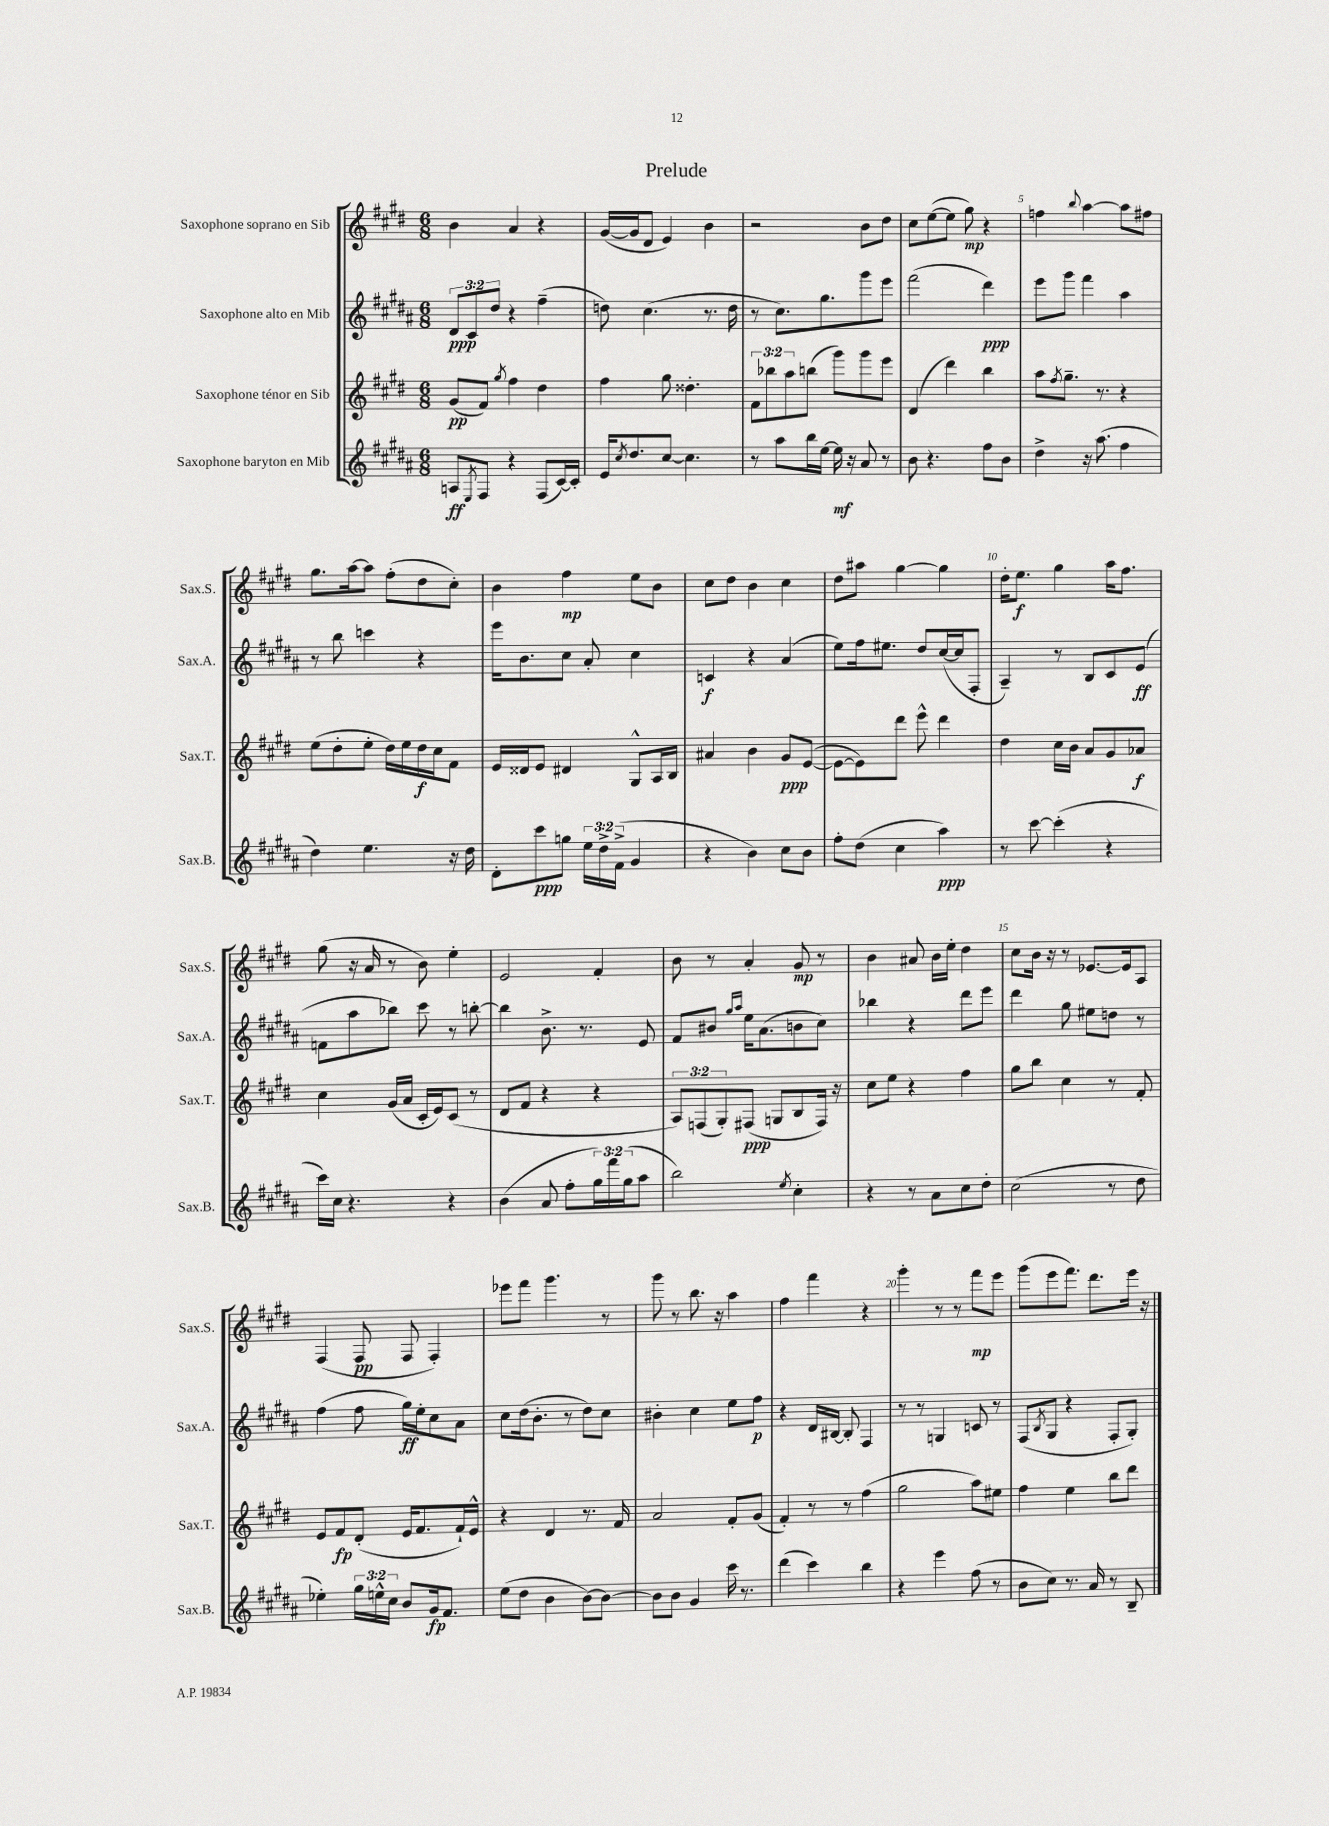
\header { title = "Prelude" }
<<
\new StaffGroup <<
\new Staff = "s0" \with { instrumentName = "Saxophone soprano en Sib" shortInstrumentName = "Sax.S." } {
    \clef treble \key e \major \numericTimeSignature \time 6/8
    b'4 a'4 r4 |
    gis'16~( gis'16 dis'8 e'4) b'4 |
    r2 b'8 dis''8 |
    cis''8 e''8~( e''8 gis''8\mp) r4 |
    f''4 \appoggiatura { b''8 } a''4~ a''8 fis''8 |
    gis''8. a''16~ a''8 fis''8-.( dis''8 cis''8-.) |
    b'4 fis''4\mp e''8 b'8 |
    cis''8 dis''8 b'4 cis''4 |
    dis''8 ais''8 gis''4~ gis''4 |
    dis''16-. e''8.\f gis''4 a''16 fis''8. |
    gis''8( r16 a'16 r8 b'8) e''4-. |
    e'2 fis'4-. |
    b'8 r8 a'4-. gis'8\mp r8 |
    b'4 ais'8 b'16 e''16-. dis''4 |
    cis''8 b'16 r16 r8 ees'8.~ ees'16 a8 |
    fis4( fis8\pp fis8 fis4-.) |
    ees'''8 fis'''8 gis'''4. r8 |
    gis'''8 r8 b''8. r16 a''4 |
    fis''4 fis'''4 r4 |
    gis'''4-. r8 r8 fis'''8\mp e'''8 |
    gis'''8( e'''8 fis'''8.) dis'''8. e'''16 r16 \bar "|." |
}
\new Staff = "s1" \with { instrumentName = "Saxophone alto en Mib" shortInstrumentName = "Sax.A." } {
    \clef treble \key b \major \numericTimeSignature \time 6/8 \override Staff.TupletNumber.text = #tuplet-number::calc-fraction-text
    \tuplet 3/2 { dis'8\ppp cis'8 dis''8 } r4 fis''4--( |
    d''8) cis''4.( r8. d''16 |
    r8 cis''8.) gis''8. gis'''8 e'''8 |
    fis'''2( dis'''4\ppp) |
    e'''8 gis'''8 fis'''4 ais''4 |
    r8 b''8 c'''4 r4 |
    e'''16 b'8. cis''8 ais'8-. cis''4 |
    c'4\f r4 ais'4( |
    e''8) fis''16 eis''8. dis''8 cis''16~( cis''16 fis8-. |
    ais4--) r8 b8 cis'8 e'8\ff( |
    f'8 ais''8 bes''8) cis'''8 r8 b''8~-. |
    b''4 b'8.-> r8. e'8 |
    fis'8 bis'8 \grace { gis''16 ais''16 } e''16 ais'8.( b'8 cis''8) |
    bes''4 r4 dis'''8 e'''8 |
    dis'''4 gis''8 eis''8 d''8 r8 |
    fis''4( fis''8 gis''16\ff) e''16-. cis''8 ais'8 |
    cis''8 dis''16( b'8.-. r8 dis''8) cis''8 |
    bis'4-. cis''4 e''8 fis''8\p |
    r4 dis'16 bis16~ bis8-. fis4 |
    r8 r8 g4 c'8 r8 |
    fis8( \acciaccatura { b8 } gis8 r4 fis8-. gis8-.) \bar "|." |
}
\new Staff = "s2" \with { instrumentName = "Saxophone ténor en Sib" shortInstrumentName = "Sax.T." } {
    \clef treble \key e \major \numericTimeSignature \time 6/8 \override Staff.TupletNumber.text = #tuplet-number::calc-fraction-text
    gis'8\pp( fis'8) \acciaccatura { gis''8 } fis''4 dis''4 |
    fis''4 gis''8 disis''4.-. |
    \tuplet 3/2 { fis'8 bes''8 a''8 } b''8( gis'''8) gis'''8 e'''8 |
    dis'4( dis'''4) b''4 |
    a''8 \acciaccatura { fis''8 } gis''8.-- r8. r4 |
    e''8( dis''8-. e''8-. dis''16) e''16 dis''16\f cis''16 fis'8 |
    e'16 disis'16 e'8 dis'4 gis8-^ a16 b16 |
    ais'4 b'4 gis'8\ppp e'8~( |
    e'8~ e'8) dis'''8 e'''8-^ dis'''4 |
    dis''4 cis''16 b'16 a'8 gis'8 aes'8\f |
    cis''4 gis'16( a'16 cis'16-. e'16) cis'8( r8 |
    dis'8 fis'8 r4 r4 |
    \tuplet 3/2 { a8) f8( gis8-.) } fis8\ppp( g8 b8 fis16) r16 |
    cis''8 e''8 r4 fis''4 |
    gis''8 b''8 cis''4 r8 fis'8-. |
    e'8 fis'8\fp dis'8-.( e'16 fis'8. fis'16-!) e'16-^ |
    r4 dis'4 r8. fis'16 |
    a'2 fis'8-. gis'8( |
    fis'4-.) r8 r8 fis''4( |
    gis''2 a''8) eis''8 |
    fis''4 e''4 b''8 dis'''8 \bar "|." |
}
\new Staff = "s3" \with { instrumentName = "Saxophone baryton en Mib" shortInstrumentName = "Sax.B." } {
    \clef treble \key b \major \numericTimeSignature \time 6/8 \override Staff.TupletNumber.text = #tuplet-number::calc-fraction-text
    a8\ff \acciaccatura { e8 } fis8 r4 fis8( cis'16~) cis'16-. |
    e'16 \acciaccatura { cis''8 } dis''8. cis''8~ cis''4. |
    r8 ais''8 b''16 e''16~ e''16\mf r16 ais'8 r8 |
    b'8 r4. fis''8 b'8 |
    dis''4-> r16 ais''8.( fis''4 |
    dis''4) e''4. r16 dis''16 |
    dis'8-. cis'''8\ppp g''8 \tuplet 3/2 { e''16 dis''16-> fis'16->( } gis'4 |
    r4 b'4) cis''8 b'8 |
    fis''8-. dis''8( cis''4 ais''4\ppp) |
    r8 cis'''8~ cis'''4-.( r4 |
    cis'''16) cis''16 r4. r4 |
    b'4( ais'8 fis''8-. \tuplet 3/2 { gis''16) fis'''16 gis''16( } ais''8 |
    b''2) \acciaccatura { e''8 } cis''4-. |
    r4 r8 ais'8 cis''8 dis''8-. |
    cis''2( r8 dis''8 |
    ees''4-.) \tuplet 3/2 { gis''16 e''16-^ cis''16 } b'8 gis'16\fp fis'8. |
    e''8( dis''8 b'4 b'8~) b'8~ |
    b'8 b'8 gis'4 cis'''16 r8. |
    dis'''4( cis'''4) b''4 |
    r4 e'''4 fis''8( r8 |
    b'8 cis''8) r8. ais'16 r8 b8-- \bar "|." |
}
>>
>>
\layout { \context { \Score \override BarNumber.break-visibility = ##(#f #t #t) barNumberVisibility = #(every-nth-bar-number-visible 5) } }
